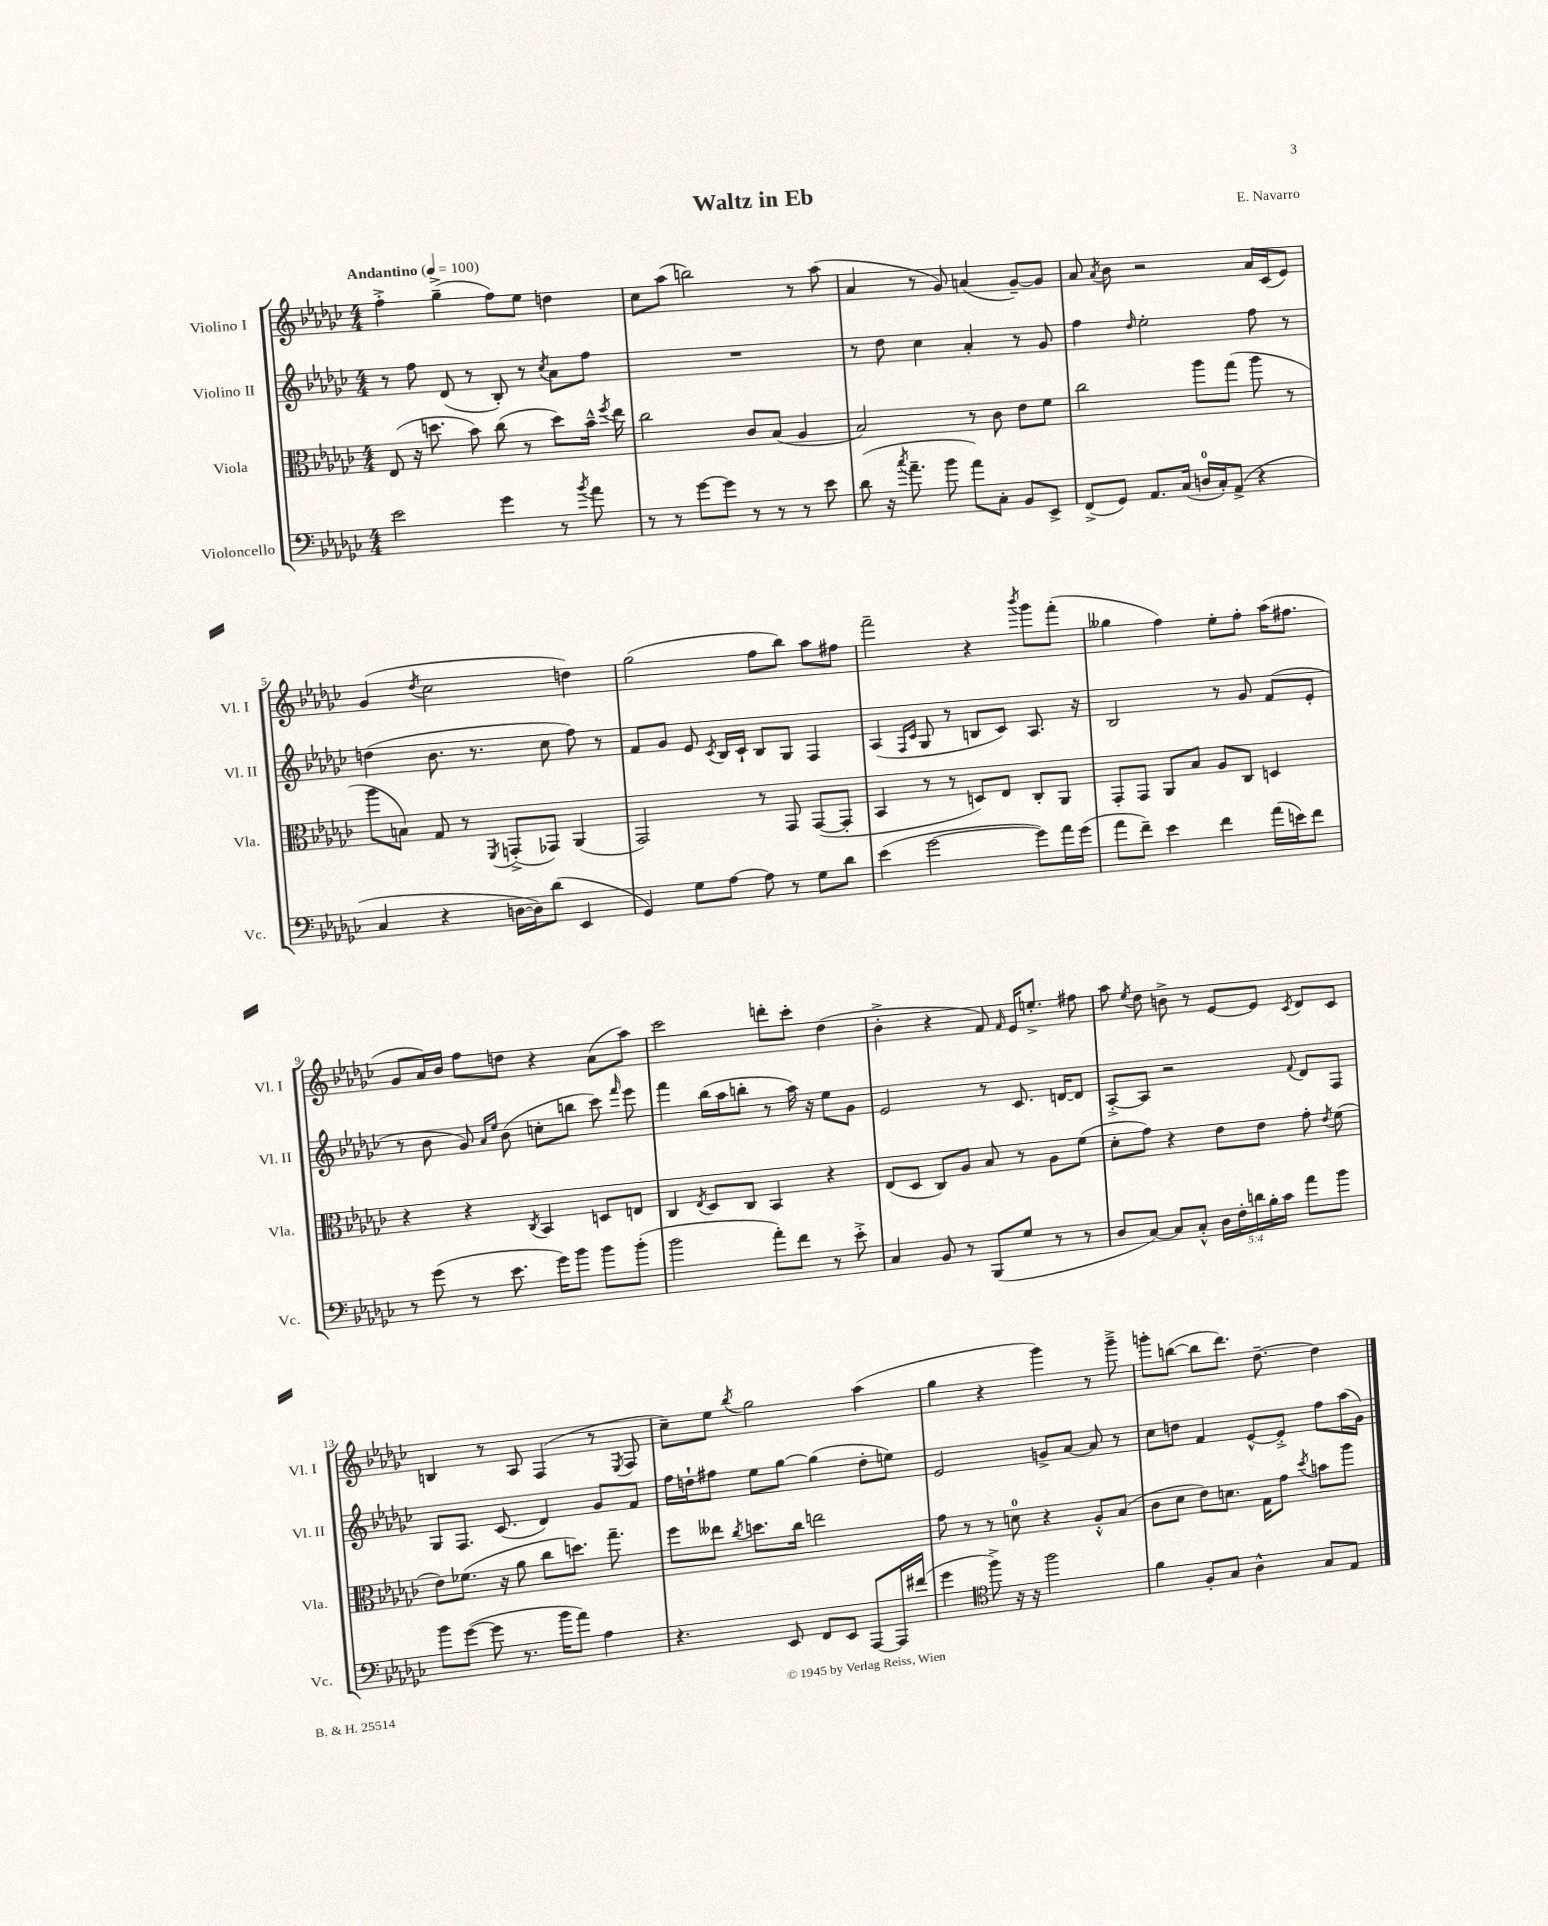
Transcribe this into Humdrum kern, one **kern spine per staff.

**kern	**kern	**kern	**kern
*part4	*part3	*part2	*part1
*staff4	*staff3	*staff2	*staff1
*I"Violoncello	*I"Viola	*I"Violino II	*I"Violino I
*I'Vc.	*I'Vla.	*I'Vl. II	*I'Vl. I
*clefF4	*clefC3	*clefG2	*clefG2
*k[b-e-a-d-g-c-]	*k[b-e-a-d-g-c-]	*k[b-e-a-d-g-c-]	*k[b-e-a-d-g-c-]
*M4/4	*M4/4	*M4/4	*M4/4
*MM100	*MM100	*MM100	*MM100
=1	=1	=1	=1
!	!	!	!LO:TX:a:B:t=Andantino
2e-\	(8E-/	8r	4ff'^\
.	16r	8ff\	.
.	8.ddn\	.	.
.	.	(8d-/	(4gg-~^\
.	8b-\)	8r	.
4g-\	(8cc-\	8B-'/)	8ff\L)
.	8r	8r	8ee-\J
.	.	8qcc-/	.
8r	8dd\L)	8a-\L	4ddn\
8qb-/	.	.	.
8a-\	16b-~^^\Jk	8ff\J	.
.	8qff/	.	.
.	16ee-\	.	.
=2	=2	=2	=2
8r	2cc-\	1r	8cc-\L
8r	.	.	(8aa-\J
[8g-\L	.	.	2bbn\)
8g-\J]	.	.	.
8r	8c-/L	.	.
8r	(8B-/J	.	.
8r	4A-/	.	8r
8e-\	.	.	(8aa-\
=3	=3	=3	=3
(8d-\	2B-/)	8r	4a-/
16r	.	8dd-\	.
8qcc-/	.	.	.
8.a-~\	.	.	.
.	.	4cc-\	8r
8b-\	.	.	8g-/)
8a-\L)	8r	4a-'/	(4an/
8C-'\J	8c-\	.	.
8BB-/L	8e-\L	8r	[8g-~/L)
8EE-^/J	8f\J	8g-/	8g-/J]
=4	=4	=4	=4
(8FF^/L	2cc-\	4ff\	8a-/
.	.	.	8qa-/
8GG-/J)	.	.	8b-\
.	.	16qqdd-/	.
8.AA-/L	.	2ee-'\	2r
(16C-/Jk	.	.	.
16Dn/LL	8aa-\L	.	.
16C-'/J)	.	.	.
(8AA-^/J	(8gg-\J	.	.
4r	8aa-\	8ff\	16a-/LL
.	.	.	(16c-/J
.	8r	8r	8e-/J)
!!LO:LB:g=z
=5	=5	=5	=5
4C-/	8aa-\L	(4ddn\	(4g-/
.	8Bn\J)	.	.
.	.	.	8qdd-/
4r	8G-/	8.b-\	2cc-\
.	8r	.	.
.	.	8.r	.
.	8qFF/	.	.
[16Dn\LL	(8GGn'^/L	.	.
16D\J])	.	.	.
(8d-\J	8GG-X/J)	8cc-\	.
4EE-/	(4AA-/	8ff\)	4ddn\)
.	.	8r	.
=6	=6	=6	=6
4GG-/)	2GG-/)	8f/L	(2gg-\
.	.	8g-/J	.
8G-\L	.	8e-/	.
.	.	8qc-/	.
[8A-\J	.	16B-/LL	.
.	.	16c-`/JJ	.
8A-\]	8r	8B-/L	8ff\L
8r	8GG-/	8G-/J	8bb-\J)
8G-\L	([8GG-/L	4F/	8aa-\L
8d-\J	8GG-'/J]	.	8ff#X\J
=7	=7	=7	=7
(4e-\	4BB-/	(4A-/	2fff~\
.	.	16qqF/LL	.
.	.	16qqc-/JJ	.
[2g-\	8r	8G-/	.
.	8r	8r	.
.	8Dn/L)	8Bn/L	4r
.	8E-/J	8c-/J)	.
.	.	.	8qbbb-/
8g-\L])	8C-'/L	8.A-/	8ggg-\L
16a-\L	8AA-/J	.	(8fff'\J
(16g-\JJ	.	16r	.
=8	=8	=8	=8
8a-\L	8GG-'/L	2B-/	4gg--X\
8f~\J)	8GG-/J	.	.
4e-\	8AA-/L	.	4ff\)
.	8B-/J	.	.
4f\	8A-/L	8r	8ee-'\L
.	8C-/J	8g-/	8ff'\J
(16a-\LL	4Dn/	(8f/L	(16aa-\KL
16en\J)	.	.	8.ff#X\J
8f\J	.	8e-'/J	.
!!LO:LB:g=z
=9	=9	=9	=9
8r	4r	8r	8g-/L
(8g-\	.	8b-\	16a-/L)
.	.	.	16b-/JJ
8r	4r	8g-/)	8ff\L
.	.	16qqa-/LL	.
.	.	16qqee-/JJ	.
8.e-\	.	(8b-\	8ddn\J
.	8qC-/	.	.
.	4BB-/	8ccn'\L	4r
16g-\KL)	.	.	.
8b-\J	.	8bbn\J	.
8b-\L	8Dn/L	8ccc-\)	(8a-\L
.	.	16qqfff/	.
(8b-'\J	8En/J	8eee-\	8aa-\J)
=10	=10	=10	=10
2b-\	4C-/	4fff\	2ccc-\
.	8qE-/	.	.
.	8D-/L	(16bb-\LL	.
.	.	16aa-\J	.
.	8C-/J	8bbn'\J	.
8a-'\L)	4BB-/	8r	8dddn'\L
8f\J	.	16aa-\)	8ccc-'\J
.	.	16r	.
8r	4r	8ee-\L	(4dd-\
8e-'^\	.	8g-\J	.
=11	=11	=11	=11
4C-/	(8E-/L	2e-/	4b-'^\
.	8D-/J	.	.
8BB-/	8C-/L)	.	4r
8r	8A-/J	.	.
(8BBB-/L	8B-/	8r	8f/)
.	.	.	16qqf/
8G-/J	8r	8.c-/	16e-/KL
.	.	.	8.een'^/J
8r	8A-\L	.	.
.	.	[16dn/KL	.
8r	(8f\J	8d/J]	8ff#X\
=12	=12	=12	=12
8D-/L	8d-'\L	[8A-'^/L	8aa-\
.	.	.	8qee-/
[8C-/J)	8g-\J)	8A-/J]	8dd-\
8C-/L]	4r	2r	8bn^\
8C-'^^/J	.	.	8r
20D-\LL	8e-\L	.	[8e-/L
20F'\	.	.	.
20dn\	.	.	.
.	8e-\J	.	8e-/J]
20B-'\	.	.	.
20c-\JJ	.	.	.
.	.	8qqf/	8qc-/
8a-\L	8g-'\	8d-/L	8d-/L
.	8qe-/	.	.
8b-\J	(8f\	8F/J	8c-/J
!!LO:LB:g=z
=13	=13	=13	=13
8b-\L	8e-\L)	8G-/L	4Bn/
([8g-\J	(8.f-X\J	8.F/J	.
8g-\]	.	.	8r
.	16r	(8.c-/	.
8.r	8a-\	.	8A-/
.	8cc-\L	4d-/)	(4F/
16b-\KL	.	.	.
8a-\J)	8.ddn\J)	.	.
4A-\	.	8g-/L	8r
.	8.gg-~\	.	.
.	.	.	8qE-/
.	.	8f/J	8F/
=14	=14	=14	=14
4.r	8ff\L	16ff\LL	8cc-~\L)
.	.	16ddn`\J	.
.	8ee--X\J	8ff#X\J	8ee-\J
.	8qcc-/	.	8qbb-/
.	8.ddn\L	8ee-\L	2gg-\
8EE-/	.	[8gg-\J	.
.	16cc-\Jk	.	.
8FF/L	2een\	(4gg-\]	.
8EE-/J	.	.	.
[8AAA-/L	.	8dd'\L	(4aa-\
16AAA-/L]	.	8een\J)	.
(16f#X/JJ	.	.	.
=15	=15	=15	=15
4g-\	8g-\	2e-/	4gg-\
.	8r	.	.
*clefC4	*	*	*
8ff^\)	8r	.	4r
16r	8dn\	.	.
16r	.	.	.
2ff\	4r	8gn^/L	4ggg-\)
.	.	[8a-/J	.
.	8A-'^^/L	8a-/]	8r
.	(8B-/J	8r	8ggg-~^\
=16	=16	=16	=16
4f\	8c-\L	8cc-\L	8gggn'\L
.	8d-\J	8ddn\J	([8bbn\J
8F'/L	8e-\L)	4f/	8bb\L]
8G-/J	8.dn\J	.	8.ddd-\J)
4A-^^\	.	[8e-^^/L	.
.	16G-\KL	.	[8.dd-~\
.	8g-\J	8e-'^/J]	.
.	8qdd-/	.	.
8G-/L	8bn\L	8ff\L	4dd-\]
8E-/J	8aa-\J	(16aa-\L	.
.	.	16g-\JJ)	.
==	==	==	==
*-	*-	*-	*-
